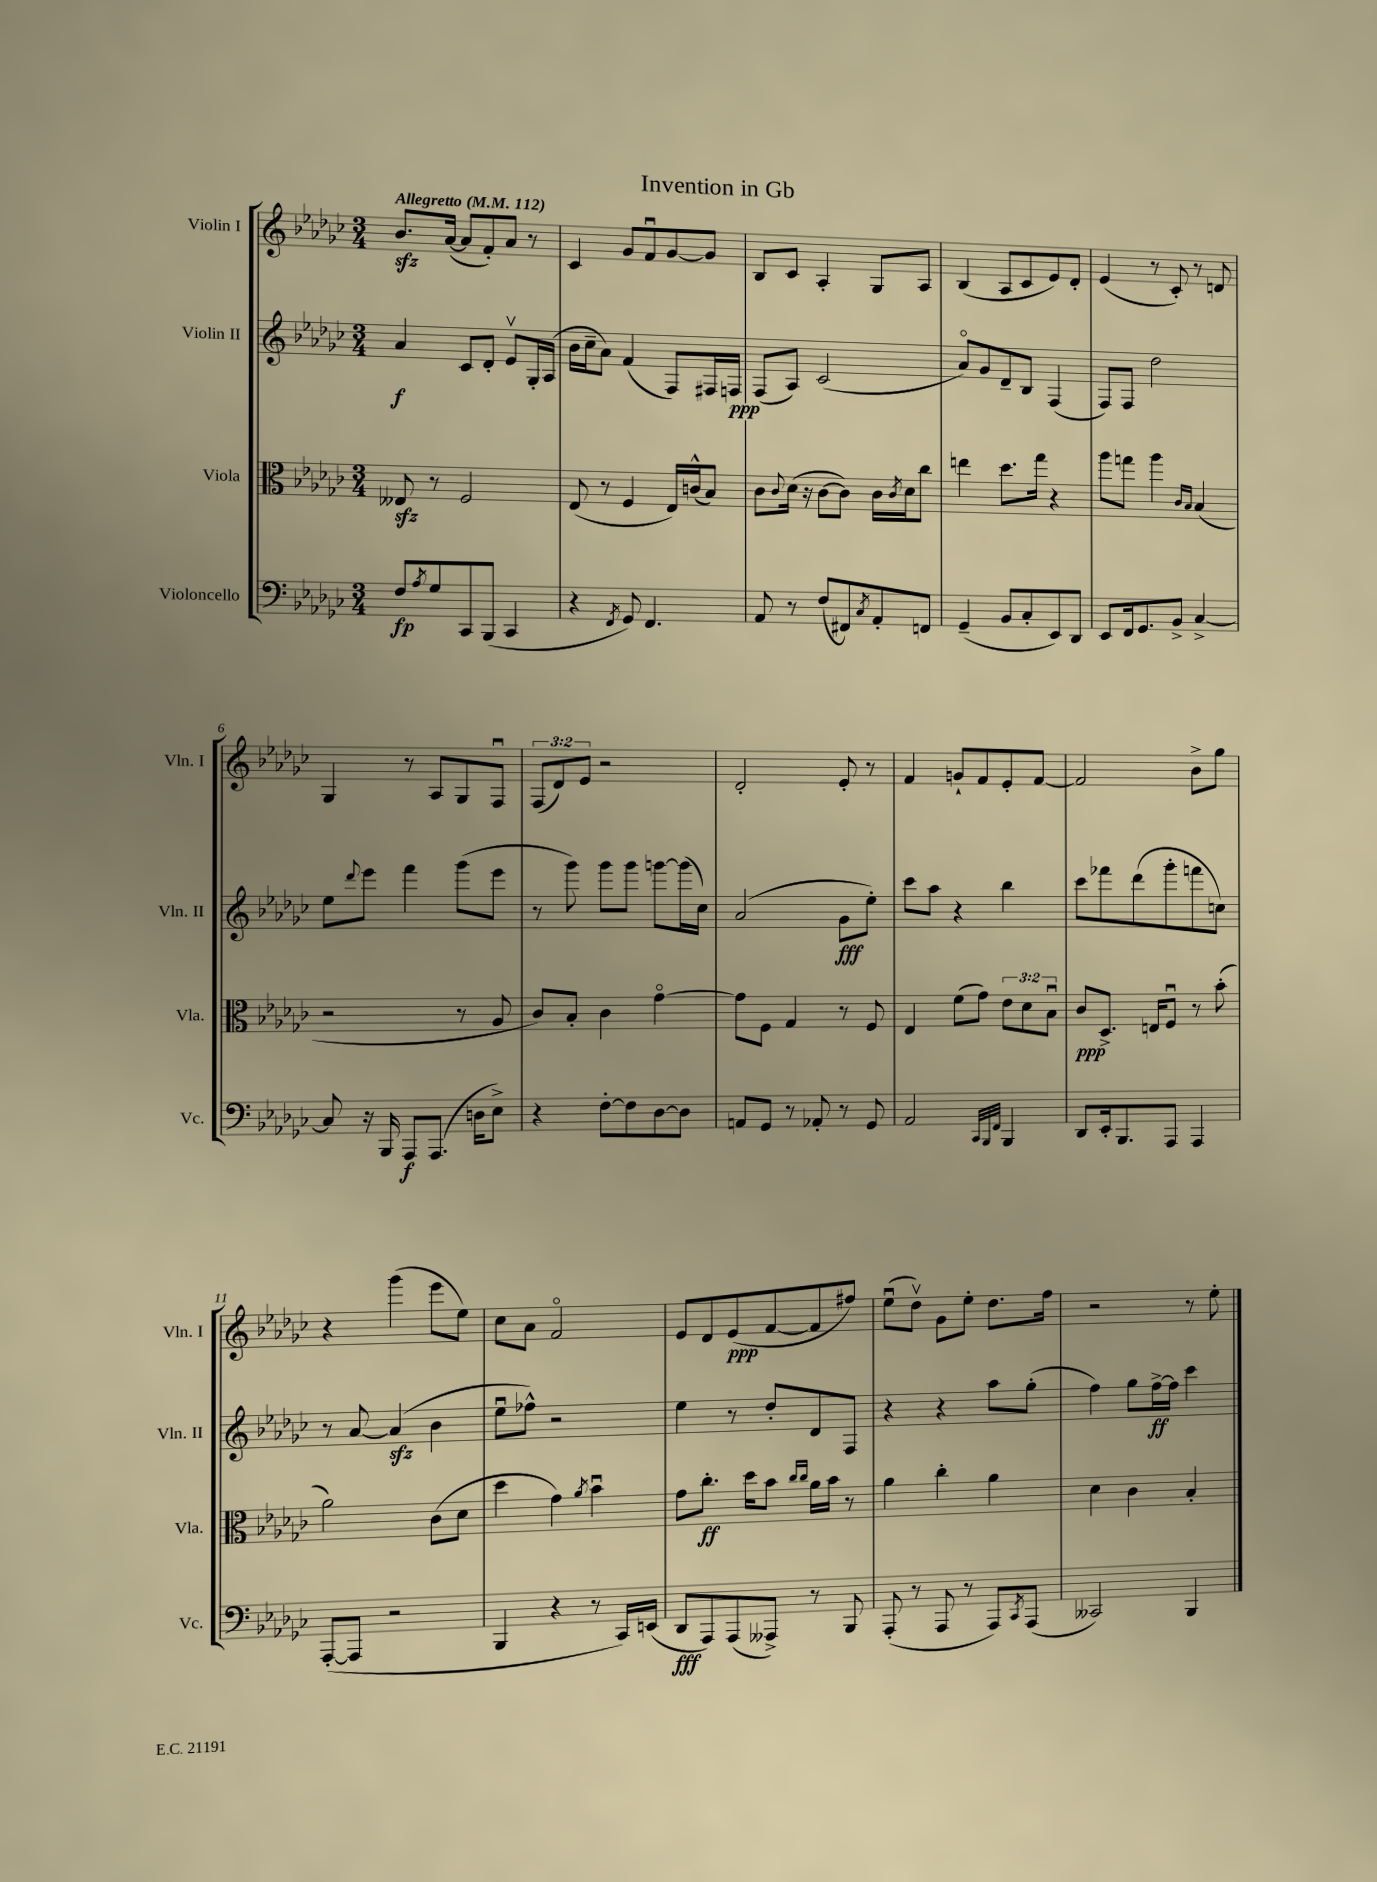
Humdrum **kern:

**kern	**dynam	**kern	**dynam	**kern	**dynam	**kern	**dynam
*part4	*part4	*part3	*part3	*part2	*part2	*part1	*part1
*staff4	*staff4	*staff3	*staff3	*staff2	*staff2	*staff1	*staff1
*I"Violoncello	*	*I"Viola	*	*I"Violin II	*	*I"Violin I	*
*I'Vc.	*	*I'Vla.	*	*I'Vln. II	*	*I'Vln. I	*
*clefF4	*	*clefC3	*	*clefG2	*	*clefG2	*
*k[b-e-a-d-g-c-]	*	*k[b-e-a-d-g-c-]	*	*k[b-e-a-d-g-c-]	*	*k[b-e-a-d-g-c-]	*
*M3/4	*	*M3/4	*	*M3/4	*	*M3/4	*
*MM112	*	*MM112	*	*MM112	*	*MM112	*
=1	=1	=1	=1	=1	=1	=1	=1
!	!	!	!	!	!	!LO:TX:a:B:t=Allegretto	!
8F/L	fp	8E--Xzz/	.	4a-/	f	8.b-zz/L	.
8qA-/	.	.	.	.	.	.	.
8G-/	.	8r	.	.	.	.	.
.	.	.	.	.	.	([16a-/Jk	.
8CC-/	.	2F/	.	8c-/L	.	8a-/L]	.
(8BBB-/J	.	.	.	8d-'/J	.	8f'/)	.
4CC-/	.	.	.	8e-v/L	.	8a-/J	.
.	.	.	.	16G-'/L	.	8r	.
.	.	.	.	(16A-/JJ	.	.	.
=2	=2	=2	=2	=2	=2	=2	=2
4r	.	(8E-/	.	16b-\LL	.	4c-/	.
.	.	.	.	16cc-~\J	.	.	.
.	.	8r	.	8a-\J)	.	.	.
8qFF/	.	.	.	.	.	.	.
8GG-/)	.	4F/	.	(4f/	.	8g-/L	.
4.FF/	.	.	.	.	.	8fu/	.
.	.	16E-/LL)	.	8F/L)	.	[8g-/	.
.	.	(16cn^^/J	.	.	.	.	.
.	.	8B-/J)	.	16F#X/L	.	8g-/J]	.
.	.	.	.	16Fn/JJ	ppp	.	.
=3	=3	=3	=3	=3	=3	=3	=3
8AA-/	.	8c-\L	.	(8F/L	.	8B-/L	.
.	.	8qqc-/	.	.	.	.	.
8r	.	(16d-\Jk	.	8A-/J)	.	8c-/J	.
.	.	16r	.	.	.	.	.
(8F/L	.	[8c-\L	.	(2c-/	.	4A-'/	.
8FF#X/)	.	8c-\J])	.	.	.	.	.
8qC-/	.	.	.	.	.	.	.
8AA-'/	.	16c-\LL	.	.	.	8G-/L	.
.	.	8qc-/	.	.	.	.	.
.	.	16d-\J	.	.	.	.	.
8FFn/J	.	8cc-\J	.	.	.	8A-/J	.
=4	=4	=4	=4	=4	=4	=4	=4
(4GG-~/	.	4een\	.	8a-/L)	.	(4B-/	.
.	.	.	.	8g-/	.	.	.
8BB-/L	.	8.dd-\L	.	8d-~/	.	8A-/L	.
8C-'/	.	.	.	8B-/J	.	8c-/	.
.	.	16gg-\Jk	.	.	.	.	.
8EE-/)	.	4r	.	(4F/	.	8e-/)	.
8DD-/J	.	.	.	.	.	8d-'/J	.
=5	=5	=5	=5	=5	=5	=5	=5
8EE-/L	.	8aa-\L	.	8F/L)	.	(4e-/	.
16FF/k	.	8ggn\J	.	8F/J	.	.	.
8.GG-/	.	.	.	.	.	.	.
.	.	4aa-\	.	2dd-\	.	8r	.
8BB-^/J	.	.	.	.	.	8c-'/)	.
.	.	16qqc-/LL	.	.	.	.	.
.	.	16qqB-/JJ	.	.	.	.	.
[4C-^/	.	(4B-/	.	.	.	8r	.
.	.	.	.	.	.	8dn/	.
!!LO:LB:g=z
=6	=6	=6	=6	=6	=6	=6	=6
8C-/]	.	2r	.	8ee-\L	.	4G-/	.
.	.	.	.	8qqddd-/	.	.	.
16r	.	.	.	8eee-\J	.	.	.
16BBB-/	.	.	.	.	.	.	.
8AAA-/L	f	.	.	4fff\	.	8r	.
(8.AAA-/J	.	.	.	.	.	8A-/L	.
.	.	8r	.	(8ggg-\L	.	8G-/	.
16Dn\KL	.	.	.	.	.	.	.
8E-^\J)	.	8A-/	.	8eee-\J	.	8Fu/J	.
=7	=7	=7	=7	=7	=7	=7	=7
4r	.	8c-/L)	.	8r	.	(12F/L	.
.	.	.	.	.	.	12d-/)	.
.	.	8B-'/J	.	8ggg-\)	.	.	.
.	.	.	.	.	.	12e-/J	.
[8F'\L	.	4c-\	.	8ggg-\L	.	2r	.
8F\]	.	.	.	8ggg-\J	.	.	.
[8D-\	.	[4g-\	.	[8gggn\L	.	.	.
8D-\J]	.	.	.	(16ggg\L]	.	.	.
.	.	.	.	16cc-\JJ)	.	.	.
=8	=8	=8	=8	=8	=8	=8	=8
8AAn/L	.	8g-\L]	.	(2a-/	.	2d-'/	.
8GG-/J	.	8F\J	.	.	.	.	.
8r	.	4G-/	.	.	.	.	.
8AA-X'/	.	.	.	.	.	.	.
8r	.	8r	.	8g-\L	fff	8e-'/	.
8GG-/	.	8F/	.	8ee-'\J)	.	8r	.
=9	=9	=9	=9	=9	=9	=9	=9
2AA-/	.	4E-/	.	8ccc-\L	.	4f/	.
.	.	.	.	8aa-\J	.	.	.
.	.	(8f\L	.	4r	.	8gn`/L	.
.	.	8g-\J)	.	.	.	8f/	.
32qqCC-/LLL	.	.	.	.	.	.	.
32qqBBB-/	.	.	.	.	.	.	.
32qqFF/JJJ	.	.	.	.	.	.	.
4BBB-/	.	12e-\L	.	4bb-\	.	8e-'/	.
.	.	12d-\	.	.	.	.	.
.	.	.	.	.	.	[8f/J	.
.	.	12B-u\J	.	.	.	.	.
=10	=10	=10	=10	=10	=10	=10	=10
8DD-/L	.	8c-/L	ppp	8ccc-\L	.	2f/]	.
16EE-'/k	.	8.D-^/J	.	8fff-X\	.	.	.
8.BBB-/	.	.	.	.	.	.	.
.	.	.	.	(8ddd-\	.	.	.
.	.	16En/KL	.	.	.	.	.
8AAA-/J	.	8Fu/J	.	8ggg-'\	.	.	.
4AAA-/	.	8r	.	8fffn\	.	8b-^\L	.
.	.	(8b-'\	.	8ccn\J)	.	8gg-\J	.
!!LO:LB:g=z
=11	=11	=11	=11	=11	=11	=11	=11
([8AAA-'/L	.	2a-\)	.	8r	.	4r	.
8AAA-/J]	.	.	.	[8a-/	.	.	.
2r	.	.	.	(4a-zz/]	.	(4ggg-\	.
.	.	(8c-\L	.	4b-\	.	8eee-\L	.
.	.	8d-\J	.	.	.	8ee-\J)	.
=12	=12	=12	=12	=12	=12	=12	=12
4BBB-/	.	4dd-\	.	8ee-u\L	.	8cc-\L	.
.	.	.	.	8ff-X^^\J)	.	8a-\J	.
4r	.	4g-\)	.	2r	.	2f/	.
.	.	8qa-/	.	.	.	.	.
8r	.	4b-u\	.	.	.	.	.
16CC-/LL)	.	.	.	.	.	.	.
(16EEn/JJ	.	.	.	.	.	.	.
=13	=13	=13	=13	=13	=13	=13	=13
8DD-/L	fff	8g-\L	.	4ee-\	.	8e-/L	.
8AAA-/)	.	8.cc-'\J	ff	.	.	8d-/	.
(8AAA-/	.	.	.	8r	.	(8e-/	ppp
.	.	16dd-\KL	.	.	.	.	.
8AAA--X^/J)	.	8b-\J	.	8dd-'/L	.	[8f/	.
.	.	16qqcc-/LL	.	.	.	.	.
.	.	16qqcc-/JJ	.	.	.	.	.
8r	.	16a-\LL	.	8d-/	.	8f/]	.
.	.	16b-\JJ	.	.	.	.	.
8BBB-/	.	8r	.	8F/J	.	8ff#X/J)	.
=14	=14	=14	=14	=14	=14	=14	=14
(8AAA-'/	.	4a-\	.	4r	.	(8ee-u\L	.
8r	.	.	.	.	.	8dd-v\J)	.
8AAA-/	.	4cc-'\	.	4r	.	8g-\L	.
8r	.	.	.	.	.	8ee-'\J	.
8AAA-/L)	.	4a-\	.	8aa-\L	.	8.dd-\L	.
8qCC-/	.	.	.	.	.	.	.
(8AAA-/J	.	.	.	(8gg-'\J	.	.	.
.	.	.	.	.	.	16ff\Jk	.
=15	=15	=15	=15	=15	=15	=15	=15
2CC--X/)	.	4d-\	.	4ff\)	.	2r	.
.	.	4c-\	.	8gg-\L	.	.	.
.	.	.	.	[16ff^\L	ff	.	.
.	.	.	.	16ff\JJ]	.	.	.
4BBB-/	.	4B-'/	.	4ccc-\	.	8r	.
.	.	.	.	.	.	8ee-'\	.
==	==	==	==	==	==	==	==
*-	*-	*-	*-	*-	*-	*-	*-
